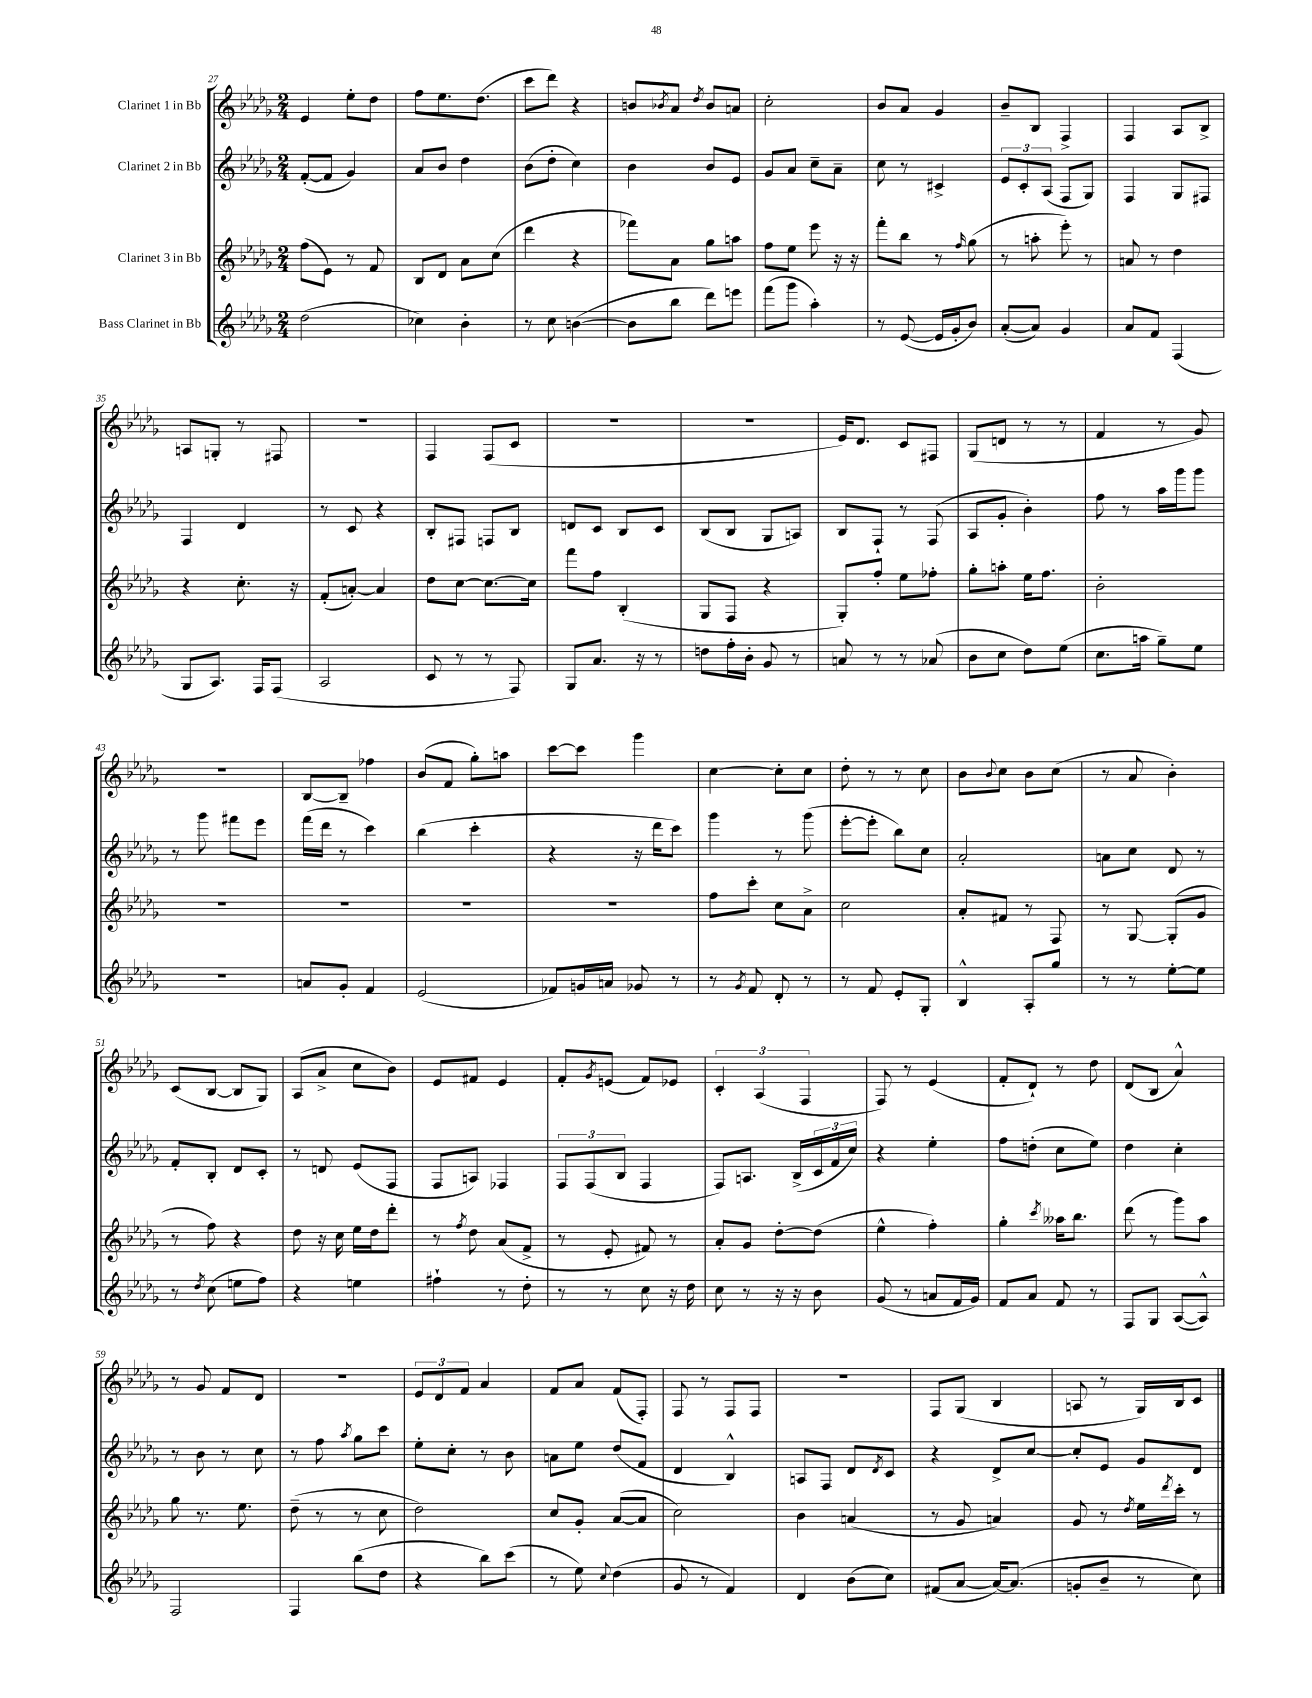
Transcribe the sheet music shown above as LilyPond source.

<<
\new StaffGroup <<
\new Staff = "s0" \with { instrumentName = "Clarinet 1 in Bb" } {
    \clef treble \key des \major \numericTimeSignature \time 2/4
    ees'4 ees''8-. des''8 |
    f''8 ees''8. des''8.( |
    c'''8 des'''8) r4 |
    b'8 \acciaccatura { bes'8 } aes'8 \acciaccatura { des''8 } bes'8 a'8 |
    c''2-. |
    bes'8 aes'8 ges'4 |
    bes'8-- bes8 f4-> |
    f4 aes8 bes8-> |
    a8 g8-. r8 fis8 |
    R2 |
    f4 f8( c'8 |
    R2 |
    R2 |
    ees'16) des'8. c'8 fis8 |
    ges8( d'8 r8 r8 |
    f'4 r8 ges'8) |
    r2 |
    bes8~ bes8-- fes''4 |
    bes'8( f'8 ges''8-.) a''8 |
    c'''8~ c'''8 ges'''4 |
    c''4~ c''8-. c''8 |
    des''8-. r8 r8 c''8 |
    bes'8 \appoggiatura { bes'8 } c''8 bes'8 c''8( |
    r8 aes'8 bes'4-.) |
    c'8( bes8~ bes8 ges8) |
    aes8( aes'8-> c''8 bes'8) |
    ees'8 fis'8 ees'4 |
    f'8-. \acciaccatura { ges'8 } e'8( f'8) ees'8 |
    \tuplet 3/2 { c'4-. aes4( f4 } |
    f8) r8 ees'4( |
    f'8-. des'8-!) r8 des''8 |
    des'8( bes8 aes'4-^) |
    r8 ges'8 f'8 des'8 |
    R2 |
    \tuplet 3/2 { ees'8 des'8 f'8 } aes'4 |
    f'8 aes'8 f'8( f8-.) |
    f8 r8 f8 f8 |
    R2 |
    f8 ges8( bes4 |
    a8 r8 ges16) bes16 c'8 \bar "|." |
}
\new Staff = "s1" \with { instrumentName = "Clarinet 2 in Bb" } {
    \clef treble \key des \major \numericTimeSignature \time 2/4
    f'8~-.( f'8 ges'4) |
    aes'8 bes'8 des''4 |
    bes'8( des''8-. c''4) |
    bes'4 bes'8 ees'8 |
    ges'8 aes'8 c''8-- aes'8-- |
    c''8 r8 cis'4-> |
    \tuplet 3/2 { ees'8 c'8-. aes8( } f8 ges8) |
    f4 ges8 fis8 |
    f4 des'4 |
    r8 c'8 r4 |
    bes8-. fis8 f8 bes8 |
    d'8 c'8 bes8 c'8 |
    bes8( bes8 ges8 a8) |
    bes8 f8-! r8 f8( |
    aes8 ges'8-. bes'4-.) |
    f''8 r8 aes''16 ges'''16 ges'''8 |
    r8 ges'''8 fis'''8 ees'''8 |
    f'''16( des'''16 r8 c'''4) |
    bes''4( c'''4-. |
    r4 r16 des'''16 c'''8) |
    ges'''4 r8 ges'''8( |
    ees'''8~-. ees'''8-. bes''8) c''8 |
    aes'2-. |
    a'8 c''8 des'8 r8 |
    f'8-. bes8-. des'8 c'8-. |
    r8 d'8 ees'8( f8 |
    f8 a8) fes4 |
    \tuplet 3/2 { f8 f8( bes8 } f4 |
    f8) a8. bes16->( \tuplet 3/2 { c'16 f'16 c''16) } |
    r4 ees''4-. |
    f''8 d''8-.( c''8 ees''8) |
    des''4 c''4-. |
    r8 bes'8 r8 c''8 |
    r8 f''8 \acciaccatura { aes''8 } ges''8 c'''8 |
    ees''8-. c''8-. r8 bes'8 |
    a'8 ees''8 des''8( f'8 |
    des'4 bes4-^) |
    a8 f8 des'8 \acciaccatura { des'8 } c'8 |
    r4 des'8-> c''8~ |
    c''8-. ees'8 ges'8 des'8 \bar "|." |
}
\new Staff = "s2" \with { instrumentName = "Clarinet 3 in Bb" } {
    \clef treble \key des \major \numericTimeSignature \time 2/4
    f''8( ees'8) r8 f'8 |
    bes8 des'8 aes'8 c''8( |
    des'''4 r4 |
    fes'''8) aes'8 ges''8 a''8 |
    f''8 ees''8 ees'''8 r16 r16 |
    f'''8-. bes''8 r8 \grace { f''16 } ges''8( |
    r8 a''8-. ees'''8-.) r8 |
    a'8 r8 des''4 |
    r4 c''8.-. r16 |
    f'8-.( a'8~-.) a'4 |
    des''8 c''8~ c''8.~ c''16 |
    f'''8 f''8 bes4-.( |
    ges8 f8 r4 |
    ges8-.) f''8-. ees''8 fes''8-. |
    ges''8-. a''8-. ees''16 f''8. |
    bes'2-. |
    R2 |
    R2 |
    R2 |
    R2 |
    f''8 c'''8-. c''8 aes'8-> |
    c''2 |
    aes'8-. fis'8 r8 f8 |
    r8 ges8~ ges8-.( ges'8 |
    r8 f''8) r4 |
    des''8 r16 c''16 ees''16 des''16 des'''8-. |
    r8 \acciaccatura { f''8 } des''8 aes'8( f'8-> |
    r8 ees'8-. fis'8) r8 |
    aes'8-. ges'8 des''8~-. des''8( |
    ees''4-^ f''4-.) |
    ges''4-. \acciaccatura { c'''8 } aeses''16 bes''8. |
    des'''8( r8 ges'''8) aes''8 |
    ges''8 r8. ees''8. |
    des''8--( r8 r8 c''8 |
    des''2) |
    c''8 ges'8-. aes'8~( aes'8 |
    c''2) |
    bes'4 a'4( |
    r8 ges'8 a'4) |
    ges'8 r8 \acciaccatura { des''8 } ees''16 \acciaccatura { des'''8 } c'''16-. r8 \bar "|." |
}
\new Staff = "s3" \with { instrumentName = "Bass Clarinet in Bb" } {
    \clef treble \key des \major \numericTimeSignature \time 2/4
    des''2( |
    ces''4) bes'4-. |
    r8 c''8 b'4~( |
    b'8 bes''8 des'''8) e'''8 |
    f'''8( ges'''8 aes''4-.) |
    r8 ees'8~( ees'16 ges'16-. bes'8) |
    aes'8~-.( aes'8) ges'4 |
    aes'8 f'8 f4( |
    ges8 aes8.) f16 f8( |
    aes2 |
    c'8 r8 r8 f8) |
    ges8 aes'8. r16 r8 |
    d''8 f''16-. bes'16-. ges'8 r8 |
    a'8 r8 r8 aes'8( |
    bes'8 c''8 des''8) ees''8( |
    c''8. a''16 ges''8--) ees''8 |
    r2 |
    a'8 ges'8-. f'4 |
    ees'2( |
    fes'8) g'16 a'16 ges'8 r8 |
    r8 \acciaccatura { ges'8 } f'8 des'8-. r8 |
    r8 f'8 ees'8-. ges8-. |
    bes4-^ aes8-. ges''8 |
    r8 r8 ees''8~-. ees''8 |
    r8 \acciaccatura { des''8 } c''8( e''8 f''8) |
    r4 e''4 |
    fis''4-! r8 des''8-. |
    r8 r8 c''8 r16 des''16 |
    c''8 r8 r16 r16 bes'8 |
    ges'8( r8 a'8 f'16 ges'16) |
    f'8 aes'8 f'8 r8 |
    f8 ges8 aes8~( aes8-^) |
    f2 |
    f4 bes''8( des''8 |
    r4 bes''8) c'''8( |
    r8 ees''8) \appoggiatura { c''8 } des''4( |
    ges'8 r8 f'4) |
    des'4 bes'8( c''8) |
    fis'8( aes'8~ aes'16~) aes'8.( |
    g'8-. bes'8-- r8 c''8) \bar "|." |
}
>>
>>
\layout { \context { \Score currentBarNumber = #27 } }
